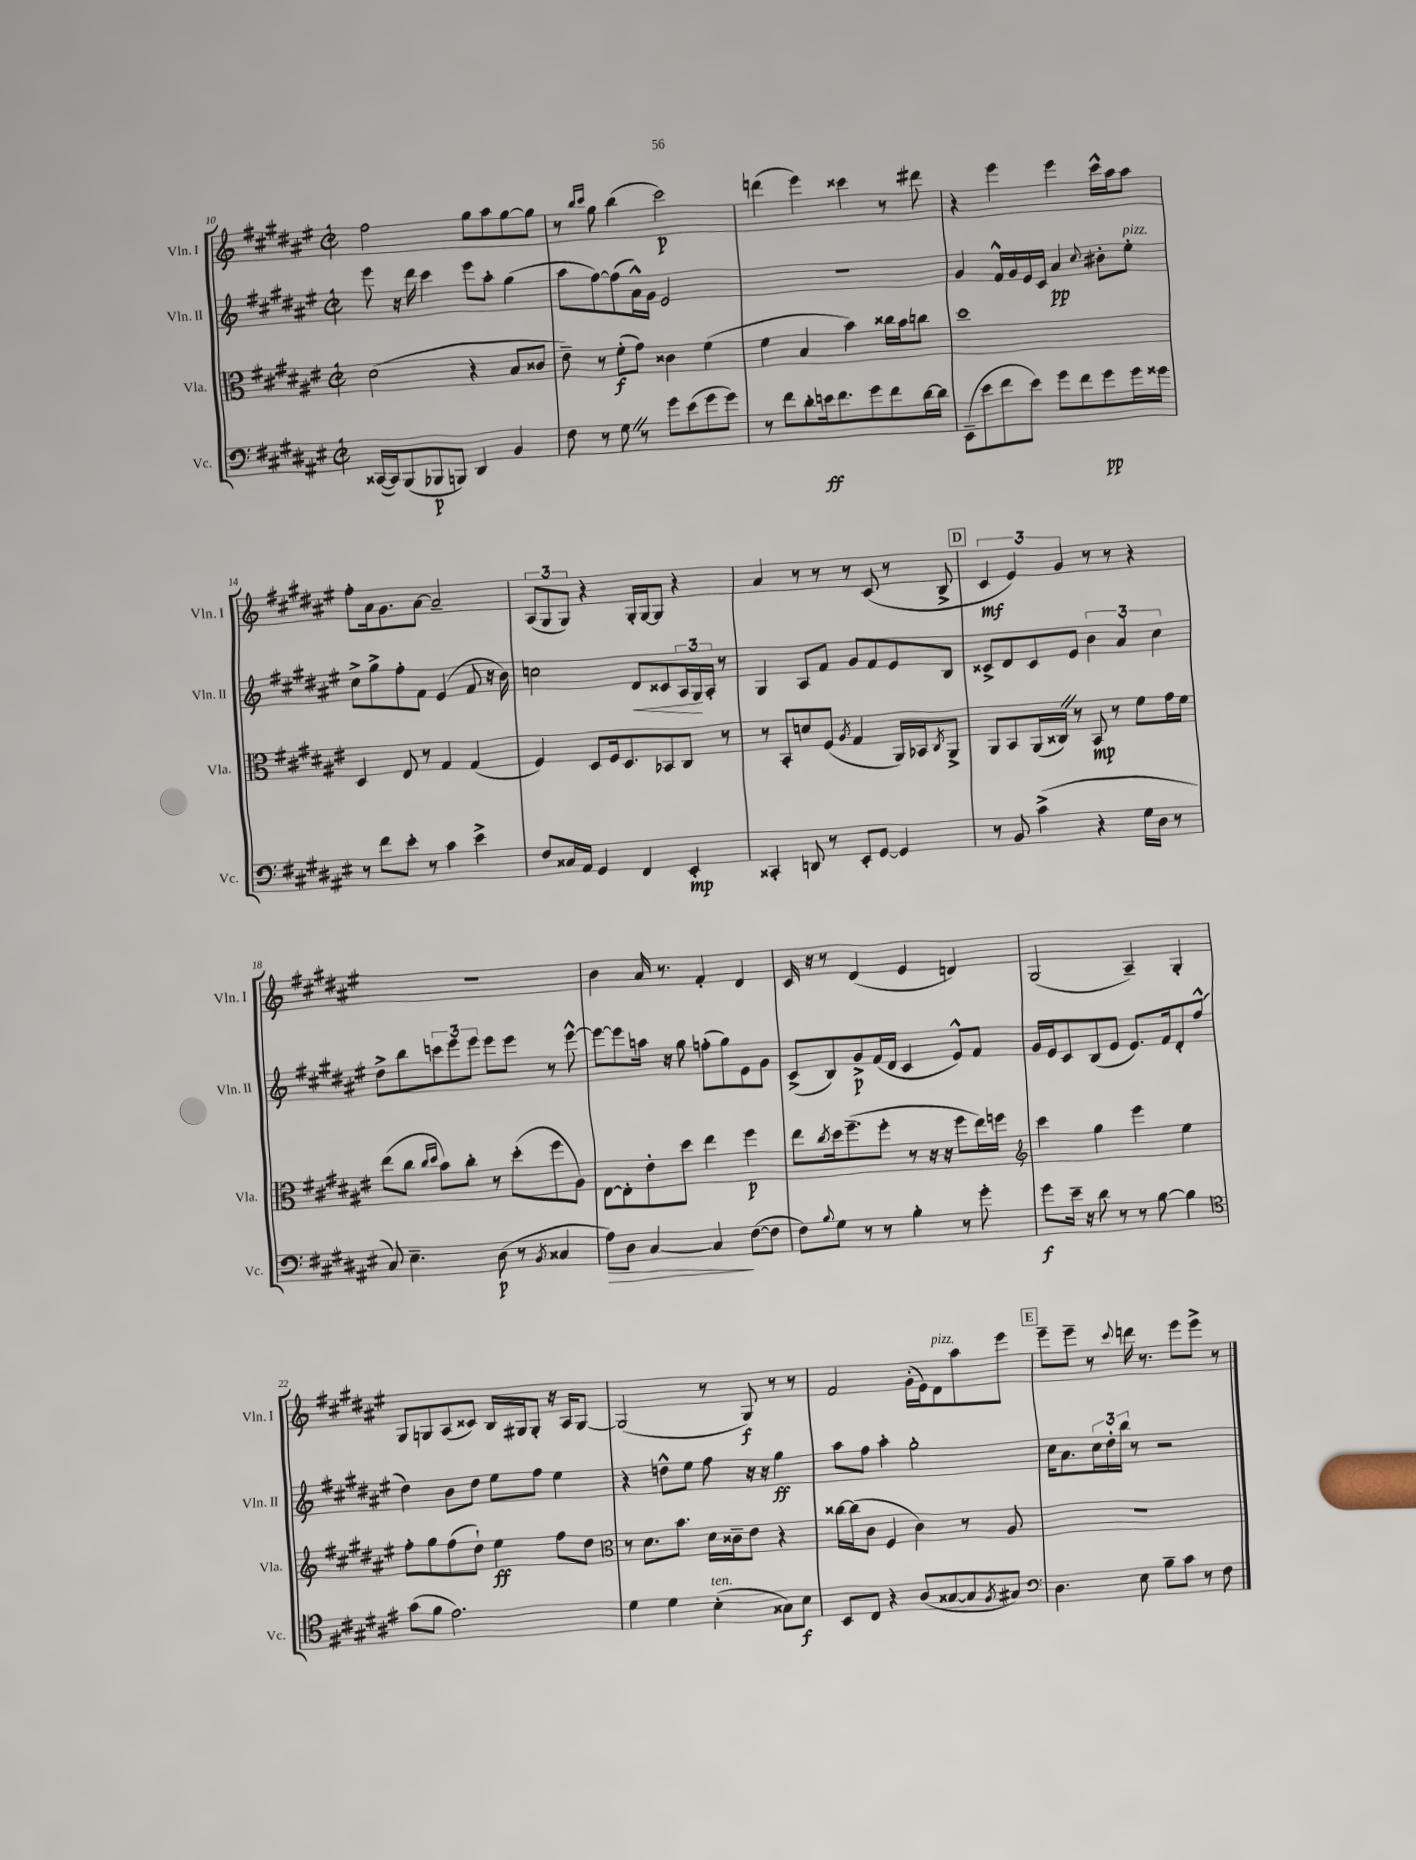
<<
\new StaffGroup <<
\new Staff = "s0" \with { instrumentName = "Vln. I" shortInstrumentName = "Vln. I" } {
    \clef treble \key fis \major \defaultTimeSignature \time 2/2
    fis''2 gis''8 ais''8 gis''8~ gis''8 |
    r8 \grace { b''16 cis'''16 } gis''8 b''4( cis'''2\p) |
    d'''4( eis'''4) cisis'''4 r8 dis'''8 |
    r4 eis'''4 eis'''4 cis'''16-^ ais''16 ais''8 |
    fis''8-. ais'16 gis'8. ais'8~ ais'2-- |
    \tuplet 3/2 { ais8( gis8 gis8) } r4 gis16-. gis16~ gis8 r4 |
    ais'4 r8 r8 r8 cis'8( r8 b8-> |
    \mark \markup { \box "D" } \tuplet 3/2 { cis'4\mf eis'4) gis'4 } r8 r8 r4 |
    r1 |
    b'4 ais'16 r8. fis'4-. dis'4 |
    cis'16 r16 r8 dis'4( eis'4 d'4) |
    gis2( ais4--) gis4-. |
    gis8 g8 ais8( cisis'8) b16 gis16 gis8-. r16 ais16 gis8~ |
    gis2( r8 gis8\f) r8 r8 |
    fis'2 gis'16-.( eis'16) dis'8^\markup { \italic "pizz." } ais''8 eis'''8 |
    \mark \markup { \box "E" } eis'''8-- eis'''8-- r8 \appoggiatura { cis'''8 } d'''16 r8. eis'''8 eis'''8-> r8 \bar "|." |
}
\new Staff = "s1" \with { instrumentName = "Vln. II" shortInstrumentName = "Vln. II" } {
    \clef treble \key fis \major \defaultTimeSignature \time 2/2
    eis'''8 r16 dis'''16 cis'''4 eis'''8 ais''8-. gis''4( |
    ais''8 fis''8~) fis''8( ais'16-^) gis'16 eis'2 |
    r1 |
    gis'4 fis'16-^ gis'16 eis'16 cis'16 ais'4\pp \appoggiatura { cis''8 } bis'8-. eis''8-.^\markup { \italic "pizz." } |
    cis''8-> gis''8-> fis''8-. fis'8 eis'4( fis'8 r16 b'16) |
    c''2 dis'8\< cisis'8 \tuplet 3/2 { ais16 gis16\! ais16-. } r8 |
    gis4 ais8 fis'8 gis'8 fis'8 eis'8 b8 |
    \mark \markup { \box "D" } cisis'8-> dis'8 cisis'8 eis'8 \tuplet 3/2 { b'4 ais'4 cis''4 } |
    dis''8-> b''8 \tuplet 3/2 { c'''8 eis'''8 eis'''8 } eis'''8 eis'''8 r8 eis'''8~-^ |
    eis'''8~ eis'''8 a''16 r16 gis''8 f''8-.( gis''8) eis'8 gis'8 |
    cis'8->( b8) gis'8->\p fis'16( dis'16 cis'4 eis'8-^) fis'8 |
    gis'16 eis'16 cis'8 b8( eis'8 eis'8.) fis'16 dis'8-. fis''8-^( |
    dis''4) b'8 dis''8 eis''8 fis''8 eis''4 |
    r4 d''8-^ eis''8 fis''8 r16 r16 gis''4\ff |
    ais''8 fis''8 ais''4-. gis''2-. |
    \mark \markup { \box "E" } cis''16 ais'8. \tuplet 3/2 { cis''16 dis''16-. b''16 } r8 r2 \bar "|." |
}
\new Staff = "s2" \with { instrumentName = "Vla." shortInstrumentName = "Vla." } {
    \clef alto \key fis \major \defaultTimeSignature \time 2/2
    dis'2( r4 b8 cisis'8 |
    eis'8--) r8 fis'8-.\f( gis'8) cisis'4 fis'4( |
    fis'4 b4 b'4) cisis''16 b'16 c''8 |
    dis''1 |
    dis4 eis8 r8 gis4 gis4( |
    fis4) dis8 fis16 dis8. bes,8 cis8 r8 |
    r8 b,8-. d'8 fis8( \acciaccatura { ais8 } gis4 ais,16) bes,16 \acciaccatura { cis8 } ais,8-> |
    \mark \markup { \box "D" } ais,8 b,8 ais,16( cisis16) \once \override BreathingSign.text = \markup { \musicglyph "scripts.caesura.straight" } \breathe r8 b,8\mp r8 fis'8 gis'16 fis'16 |
    eis''8( cis''8 \grace { cis''16 dis''16 } b'8) cis''8-. r8 dis''8-.( fis''8 ais8) |
    eis8~ eis8-. eis'8-. dis''8 eis''4 fis''4\p |
    eis''8 \acciaccatura { cis''8 } dis''16 fis''8.--( fis''8-. r8 r16 r16 fis''8 eis''16) f''16 |
    \clef treble cis'''4 gis''4 eis'''4 eis''4 |
    fis''8-. gis''8 fis''8( dis''8-!) eis''4\ff fis''8 dis''8 |
    \clef alto r8 dis'8. b'8. dis'16 cisis'16-- eis'8 r4 |
    cisis''16~ cisis''16( cis'8 fis4 cis'4) r8 ais8 |
    \mark \markup { \box "E" } R1 \bar "|." |
}
\new Staff = "s3" \with { instrumentName = "Vc." shortInstrumentName = "Vc." } {
    \clef bass \key fis \major \defaultTimeSignature \time 2/2
    cisis,16~( cisis,16) b,,8( bes,,8\p b,,8) dis,4 b,4 |
    fis8 r8 gis8 \once \override BreathingSign.text = \markup { \musicglyph "scripts.caesura.straight" } \breathe r8 gis'8 eis'8( gis'8 gis'8) |
    r8 fis'8 dis'8-. e'16\ff fis'8. gis'8 fis'8 dis'16~ dis'16 |
    eis,8--( eis'8 fis'8 eis'8) gis'8 fis'8 gis'8\pp gis'16 gisis'16 |
    r8 fis'8 eis'8-. r8 cis'4 eis'4-> |
    fis8 cisis16 ais,16 gis,4 fis,4 eis,4-.\mp |
    cisis,4-. d,8 r8 eis,8-. gis,8~ gis,4 |
    \mark \markup { \box "D" } r8 b,8 cis'4->( r4 gis16 dis16 r8 |
    cis8) eis4.-- dis8\p( r8 \acciaccatura { b,8 } cisis4 |
    ais8\>) dis8 cis4~ cis4\! fis8~( fis8 |
    fis8) \appoggiatura { b8 } gis8 r8 r8 b4-. r8 gis'8-. |
    gis'8\f eis'16-- r16 dis'8 r8 r8 b8~ b4 |
    \clef tenor gis'8( fis'8 eis'2.) |
    dis'4 dis'4 b4-.^\markup { \italic "ten." }( gisis8) b8\f |
    b,8 cis8 r4 ais8( gisis8~ gisis8 \acciaccatura { fis8 } gis8) |
    \mark \markup { \box "E" } \clef bass dis4. eis8 b8-- cis'8 r8 fis8 \bar "|." |
}
>>
>>
\layout { \context { \Score currentBarNumber = #10 } }
